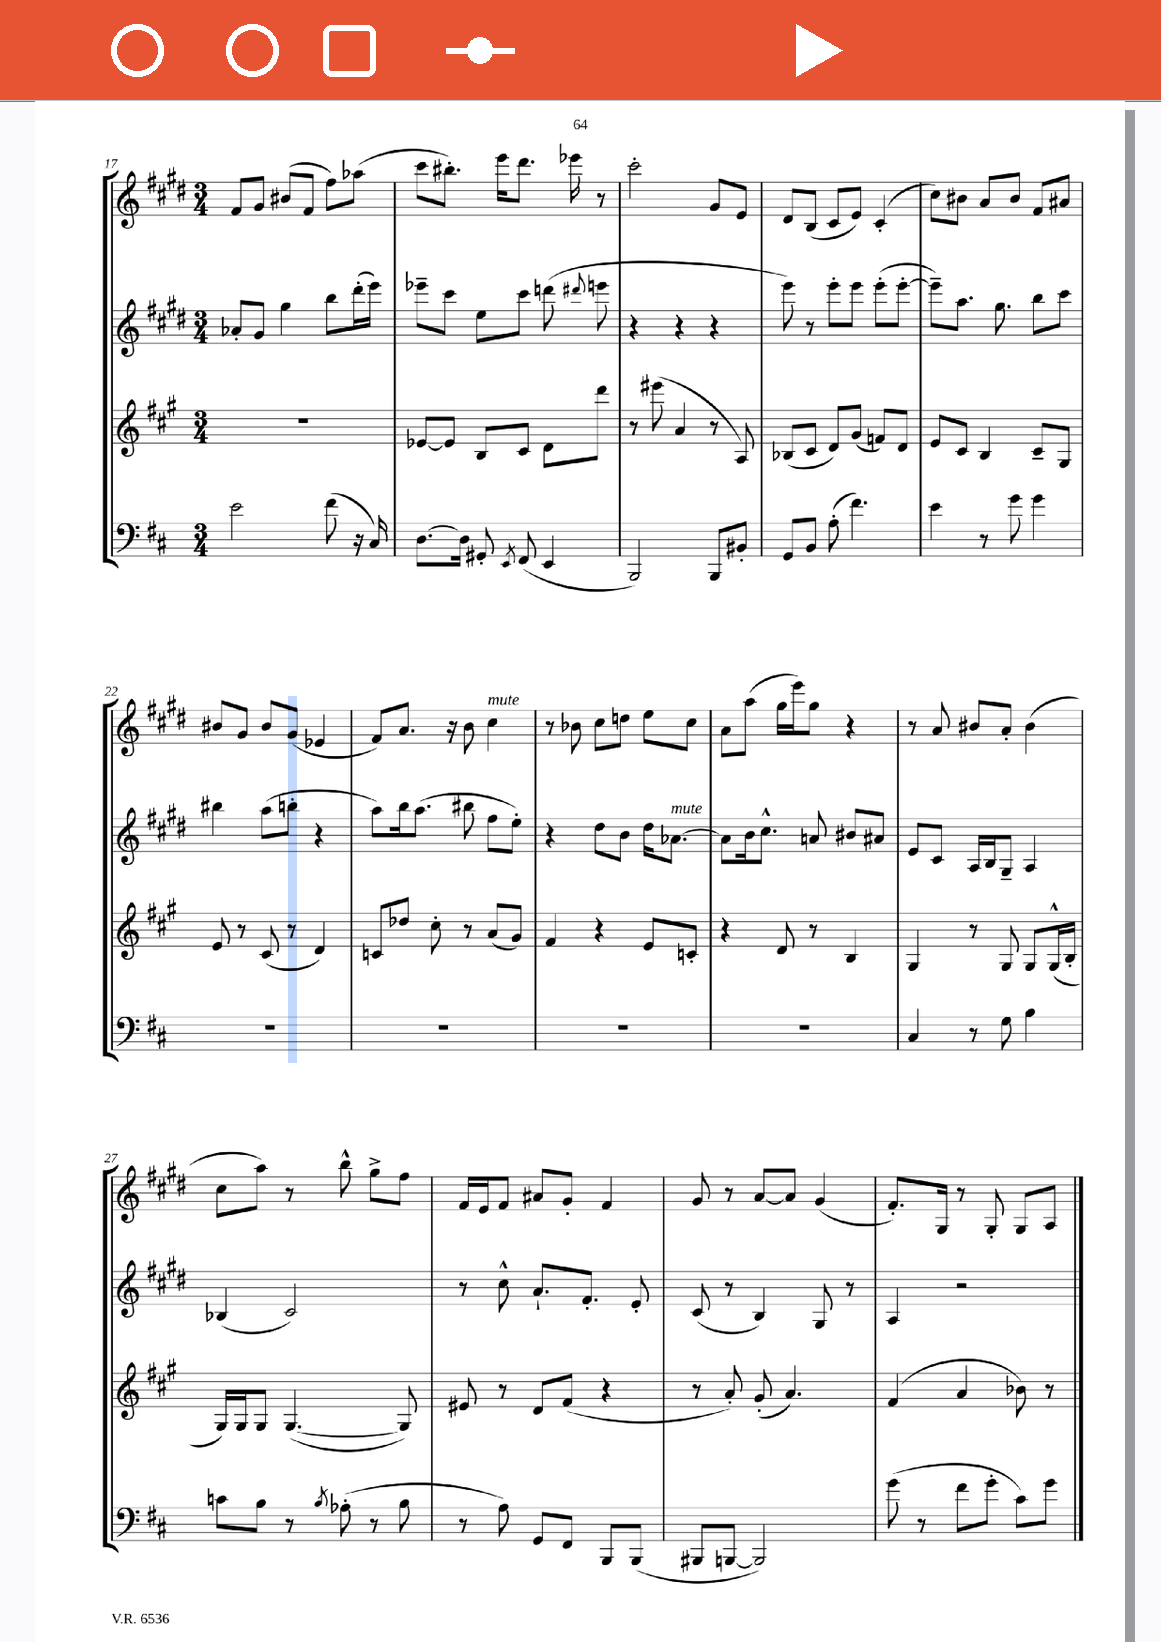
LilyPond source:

<<
\new StaffGroup <<
\new Staff = "s0" {
    \clef treble \key e \major \numericTimeSignature \time 3/4
    \autoBeamOff fis'8[ gis'8] bis'8[( fis'8] fis''8[) aes''8]( |
    cis'''8[ bis''8.]-.) e'''16[ dis'''8.] ees'''16 r8 |
    cis'''2-. gis'8[ e'8] |
    dis'8[ b8]( cis'8[ e'8]) cis'4-.( |
    cis''8[) bis'8] a'8[ bis'8] fis'8[ ais'8] |
    bis'8[ gis'8] bis'8[ gis'8]( ees'4 |
    fis'8[) a'8.] r16 b'8 cis''4^\markup { \italic "mute" } |
    r8 bes'8 cis''8[ d''8] e''8[ cis''8] |
    a'8[ a''8]( gis''16[ e'''16) gis''8] r4 |
    r8 a'8 bis'8[ a'8]-. bis'4( |
    cis''8[ a''8]) r8 b''8-^ gis''8[-> fis''8] |
    fis'16[ e'16 fis'8] ais'8[ gis'8]-. fis'4 |
    gis'8 r8 a'8[~ a'8] gis'4( |
    fis'8.[-.) gis16] r8 gis8-. gis8[ a8] \bar "|." |
}
\new Staff = "s1" {
    \clef treble \key e \major \numericTimeSignature \time 3/4
    \autoBeamOff aes'8[-. gis'8] gis''4 b''8[ dis'''16-.( e'''16]) |
    ees'''8[-- cis'''8] e''8[ cis'''8] d'''8( \appoggiatura { dis'''8 } e'''8 |
    r4 r4 r4 |
    e'''8) r8 e'''8[-. e'''8] e'''8[-.( e'''8]~-. |
    e'''8[--) a''8.] gis''8. b''8[ cis'''8] |
    bis''4 a''8[( b''8]-. r4 |
    a''8[) b''16 a''8.]( bis''8 fis''8[ e''8]-.) |
    r4 dis''8[ b'8] dis''16[ aes'8.]~^\markup { \italic "mute" } |
    aes'8[ b'16 cis''8.]-^ a'8 bis'8[ ais'8] |
    e'8[ cis'8] a16[ b16 gis8]-- a4 |
    bes4( cis'2) |
    r8 cis''8-^ a'8.[-! fis'8.]-. e'8-. |
    cis'8( r8 b4) gis8 r8 |
    a4 r2 \bar "|." |
}
\new Staff = "s2" {
    \clef treble \key a \major \numericTimeSignature \time 3/4
    \autoBeamOff R2. |
    ees'8[~ ees'8] b8[ cis'8] d'8[ d'''8] |
    r8 eis'''8( a'4 r8 a8) |
    bes8[( cis'8] d'8[) gis'8]( f'8[) d'8] |
    e'8[ cis'8] b4 cis'8[-- gis8] |
    e'8 r8 cis'8( r8 d'4) |
    c'8[ des''8] cis''8-. r8 a'8[( gis'8]) |
    fis'4 r4 e'8[ c'8]-. |
    r4 d'8 r8 b4 |
    gis4 r8 gis8 gis8[ gis16-^( b16]-. |
    gis16[) gis16 gis8] gis4.~( gis8) |
    eis'8 r8 d'8[ fis'8]( r4 |
    r8 a'8-.) gis'8-.( a'4.) |
    fis'4( a'4 bes'8) r8 \bar "|." |
}
\new Staff = "s3" {
    \clef bass \key d \major \numericTimeSignature \time 3/4
    \autoBeamOff e'2 fis'8( r16 cis16) |
    d8.[~ d16] gis,8-. \acciaccatura { e,8 } fis,8( e,4 |
    b,,2) b,,8[ bis,8]-. |
    g,8[ b,8] a8-.( fis'4.) |
    e'4 r8 g'8 g'4 |
    R2. |
    R2. |
    R2. |
    R2. |
    cis4 r8 g8 b4 |
    c'8[ b8] r8 \acciaccatura { b8 } aes8-.( r8 b8 |
    r8 a8) g,8[ fis,8] b,,8[ b,,8]( |
    bis,,8[ b,,8]~ b,,2) |
    g'8( r8 fis'8[ g'8]-. cis'8[) g'8] \bar "|." |
}
>>
>>
\layout { \context { \Score currentBarNumber = #17 } }
